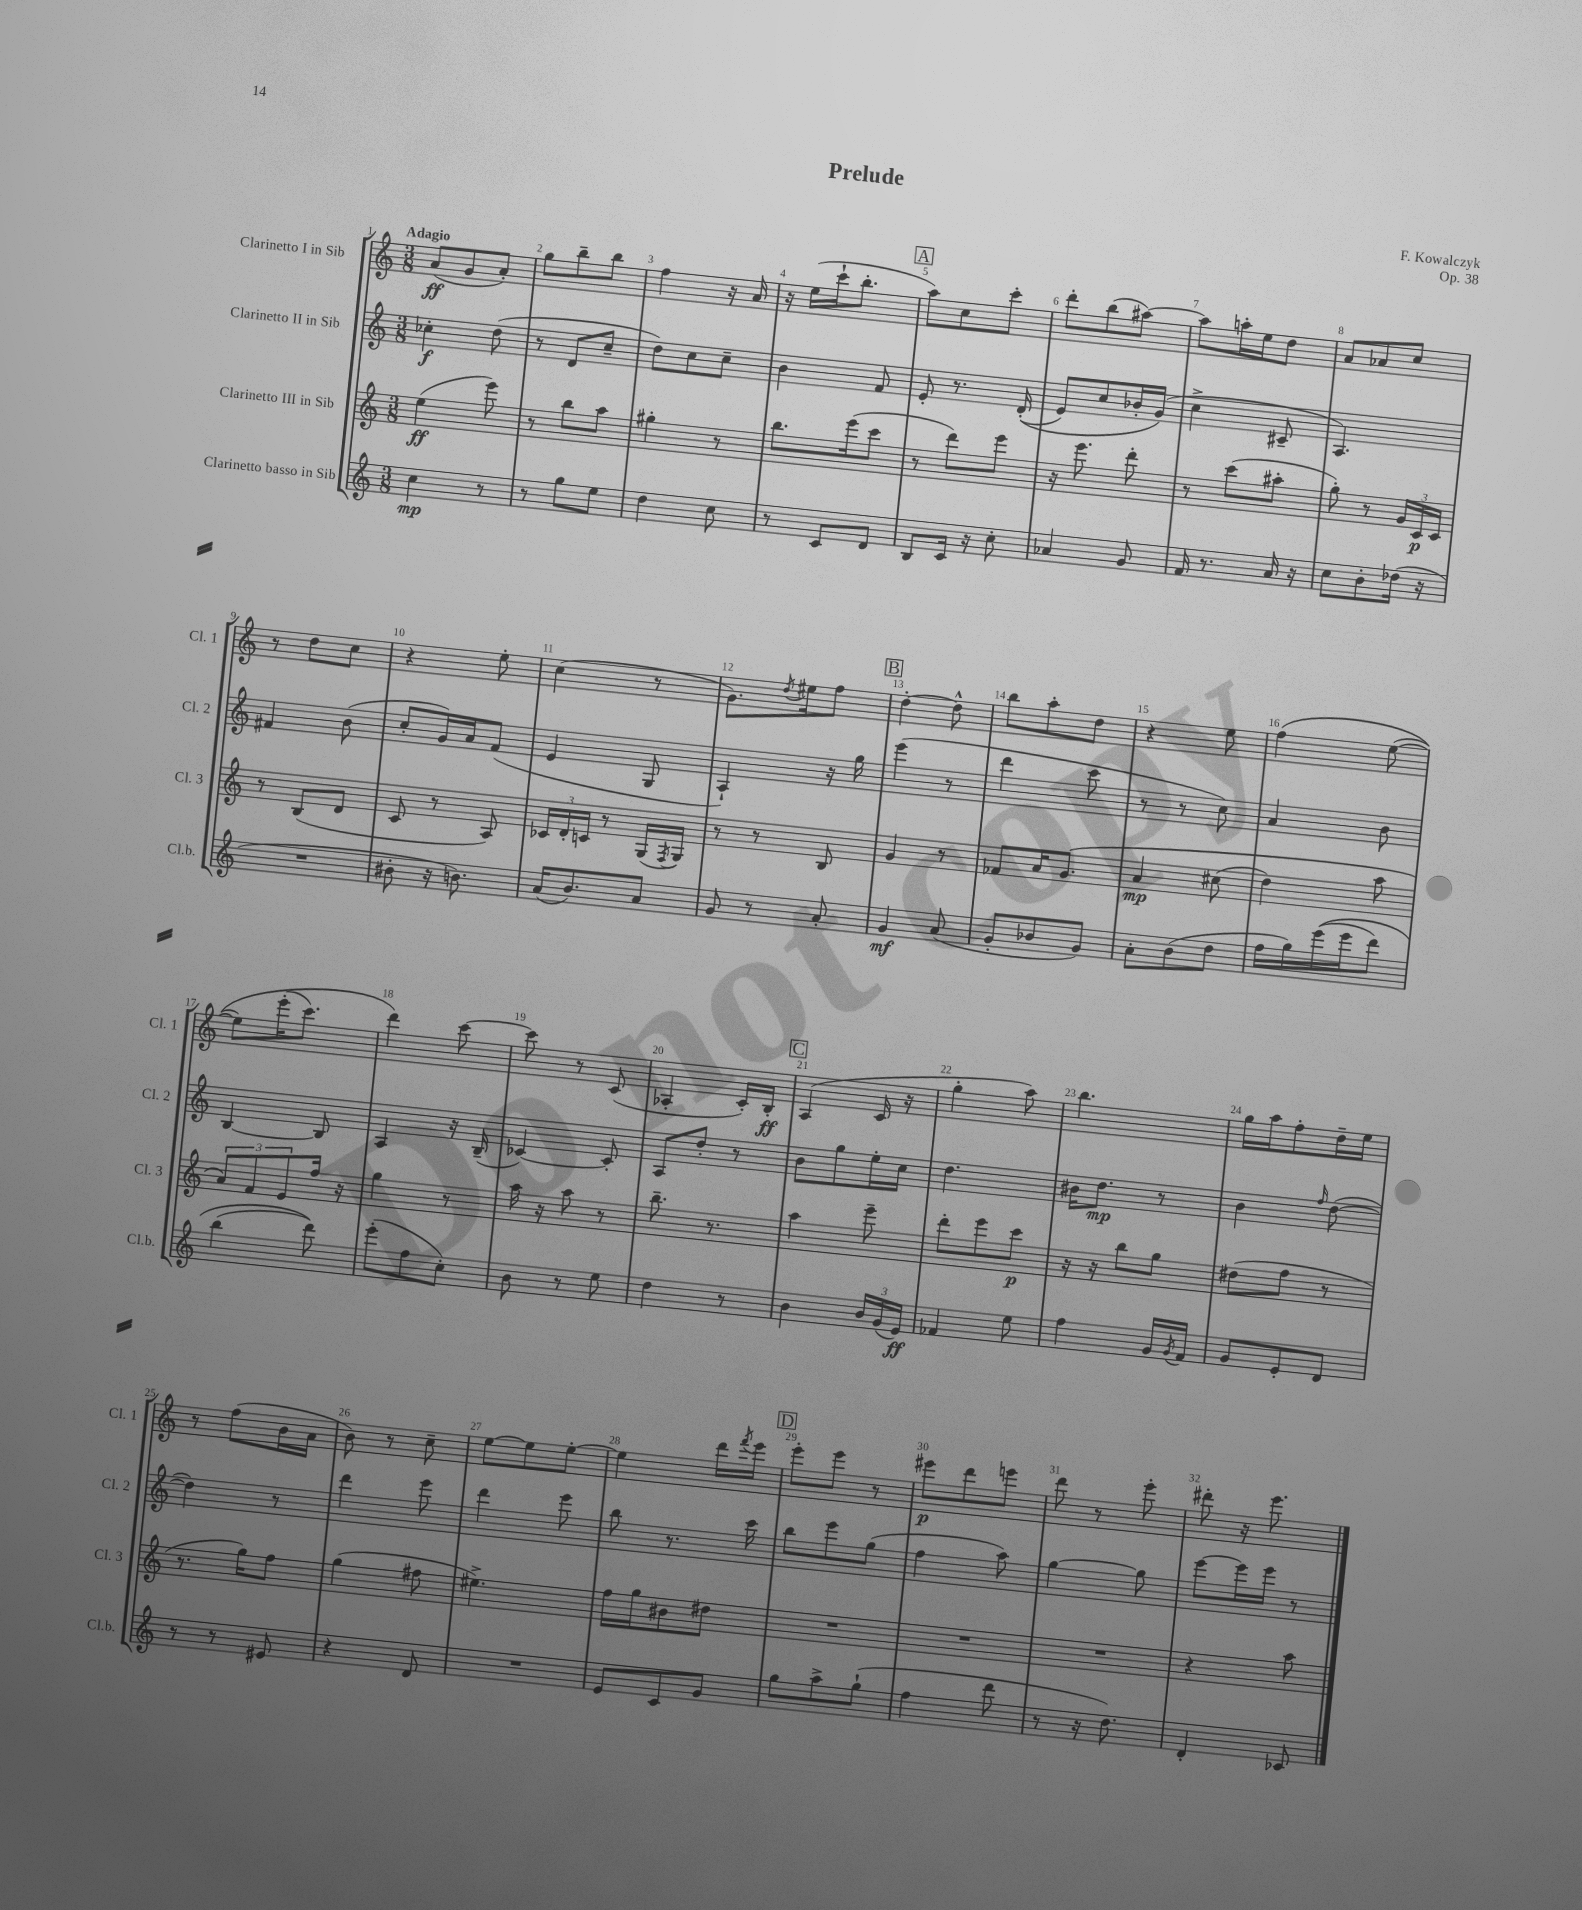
\header { title = "Prelude" composer = "F. Kowalczyk" opus = "Op. 38" }
<<
\new StaffGroup <<
\new Staff = "s0" \with { instrumentName = "Clarinetto I in Sib" shortInstrumentName = "Cl. 1" } {
    \clef treble \key c \major \numericTimeSignature \time 3/8 \tempo "Adagio"
    a'8\ff( g'8 a'8-.) |
    g''8 b''8-- b''8 |
    f''4 r16 a'16 |
    r16 e''16( c'''16-! b''8.-. |
    \mark \markup { \box "A" } a''8) c''8 c'''8-. |
    d'''8-. b''8( ais''8~) |
    ais''8 a''16-. e''16 d''8 |
    a'8 aes'8 c''8 |
    r8 d''8 c''8 |
    r4 e''8-. |
    c''4( r8 |
    g'8.) \acciaccatura { d''8 } eis''16 f''8 |
    \mark \markup { \box "B" } d''4~-. d''8-^ |
    b''8 a''8-. d''8 |
    r4 e''8 |
    f''4\( e''8~( |
    e''8) e'''16-.( c'''8.) |
    d'''4\) c'''8~ |
    c'''8 r8 c'8( |
    aes4-. c'16-.) b16-.\ff |
    \mark \markup { \box "C" } a4( c'16 r16 |
    g''4-. a''8) |
    b''4. |
    g''16 a''16 f''8-. d''16-- e''16 |
    r8 f''8( b'16 a'16 |
    b'8) r8 c''8-- |
    e''8~ e''8 e''8~-. |
    e''4 d'''16 \acciaccatura { f'''8 } e'''16 |
    \mark \markup { \box "D" } e'''8-. e'''8 r8 |
    eis'''8\p d'''8 e'''8 |
    d'''8 r8 e'''8-. |
    dis'''8-. r16 e'''8. \bar "|." |
}
\new Staff = "s1" \with { instrumentName = "Clarinetto II in Sib" shortInstrumentName = "Cl. 2" } {
    \clef treble \key c \major \numericTimeSignature \time 3/8
    ces''4-.\f d''8( |
    r8 d'8 c''8-- |
    d''8) c''8 c''8-- |
    b'4 f'8 |
    \mark \markup { \box "A" } e'8-. r8. d'16-.(\( |
    e'8) c''8 bes'16-. g'16(\) |
    c''4-> cis'8-- |
    a4.) |
    fis'4 b'8( |
    c''8-. g'16) a'16 f'8( |
    e'4 g8 |
    a4-!) r16 g''16 |
    \mark \markup { \box "B" } e'''4( r8 |
    d'''4 c'''8 |
    r8 r8 c''8) |
    a'4 b'8 |
    b4~ b8 |
    a4 r16 b16--( |
    ces'4~) ces'8-. |
    a8 d''8-. r8 |
    \mark \markup { \box "C" } b'8 g''8 e''16-. c''16 |
    d''4. |
    bis'16 d''8.\mp r8 |
    b'4 \grace { f''16 } d''8~( |
    d''4) r8 |
    d'''4 e'''8 |
    d'''4 e'''8 |
    b''8 r8. c'''16 |
    \mark \markup { \box "D" } b''8 e'''8 g''8( |
    f''4 a''8) |
    g''4~ g''8 |
    e'''8~ e'''16 e'''16 r8 \bar "|." |
}
\new Staff = "s2" \with { instrumentName = "Clarinetto III in Sib" shortInstrumentName = "Cl. 3" } {
    \clef treble \key c \major \numericTimeSignature \time 3/8
    e''4\ff( e'''8) |
    r8 b''8 a''8 |
    gis''4-. r8 |
    b''8. e'''16( c'''8 |
    \mark \markup { \box "A" } r8 d'''8) e'''8 |
    r16 e'''8. d'''8-. |
    r8 c'''8( ais''8-. |
    g''8-.) r8 \tuplet 3/2 { g'16 c'16\p c'16 } |
    r8 b8( d'8 |
    c'8 r8 a8) |
    \tuplet 3/2 { ces'16 d'16-. c'16 } r8 g16( \acciaccatura { f8 } g16) |
    r8 r8 b8 |
    \mark \markup { \box "B" } g'4 r8 |
    fes'8 a'16 g'8.\( |
    a'4\mp cis''8( |
    d''4) a''8 |
    \tuplet 3/2 { a'8\) f'8 e'8 } f''16 r16 |
    g''4 r8 |
    a''16 r16 a''8 r8 |
    b''8.-- r8. |
    \mark \markup { \box "C" } a''4 e'''8-- |
    d'''8-. e'''8 c'''8\p |
    r16 r16 b''8 g''8 |
    dis''8( f''8 r8 |
    r8. g''16) f''8 |
    g''4( fis''8 |
    eis''4.->) |
    f''16 g''16 bis'8 dis''8 |
    \mark \markup { \box "D" } R4. |
    R4. |
    R4. |
    r4 a''8 \bar "|." |
}
\new Staff = "s3" \with { instrumentName = "Clarinetto basso in Sib" shortInstrumentName = "Cl.b." } {
    \clef treble \key c \major \numericTimeSignature \time 3/8
    c''4\mp r8 |
    r8 g''8 e''8 |
    d''4 c''8 |
    r8 c'8 d'8 |
    \mark \markup { \box "A" } b8 c'16 r16 c''8-. |
    aes'4 g'8 |
    f'16 r8. a'16 r16 |
    c''8 b'8-. des''16( r16 |
    R4. |
    bis'8-. r16 b'8.) |
    a'16( b'8.) a'8 |
    g'8 r8 a'8-. |
    \mark \markup { \box "B" } g'4\mf a'8( |
    g'8-. bes'8 g'8) |
    a'8-. b'8( d''8 |
    f''16 g''16) e'''16(\( e'''16 d'''8) |
    b''4( d'''8)\) |
    e'''8-.( f''8 c''8-.) |
    b'8 r8 e''8 |
    d''4 r8 |
    \mark \markup { \box "C" } b'4 \tuplet 3/2 { b'16 g'16( e'16\ff) } |
    fes'4 e''8 |
    f''4 g'16 \acciaccatura { g'8 } f'16 |
    g'8 e'8-. d'8 |
    r8 r8 eis'8 |
    r4 d'8 |
    R4. |
    e'8 c'8 g'8 |
    \mark \markup { \box "D" } g''8 a''8-> g''8-!( |
    f''4 d'''8 |
    r8 r16 d''8.) |
    d'4-. ces'8 \bar "|." |
}
>>
>>
\layout { \context { \Score \override BarNumber.break-visibility = ##(#f #t #t) barNumberVisibility = #all-bar-numbers-visible } }
